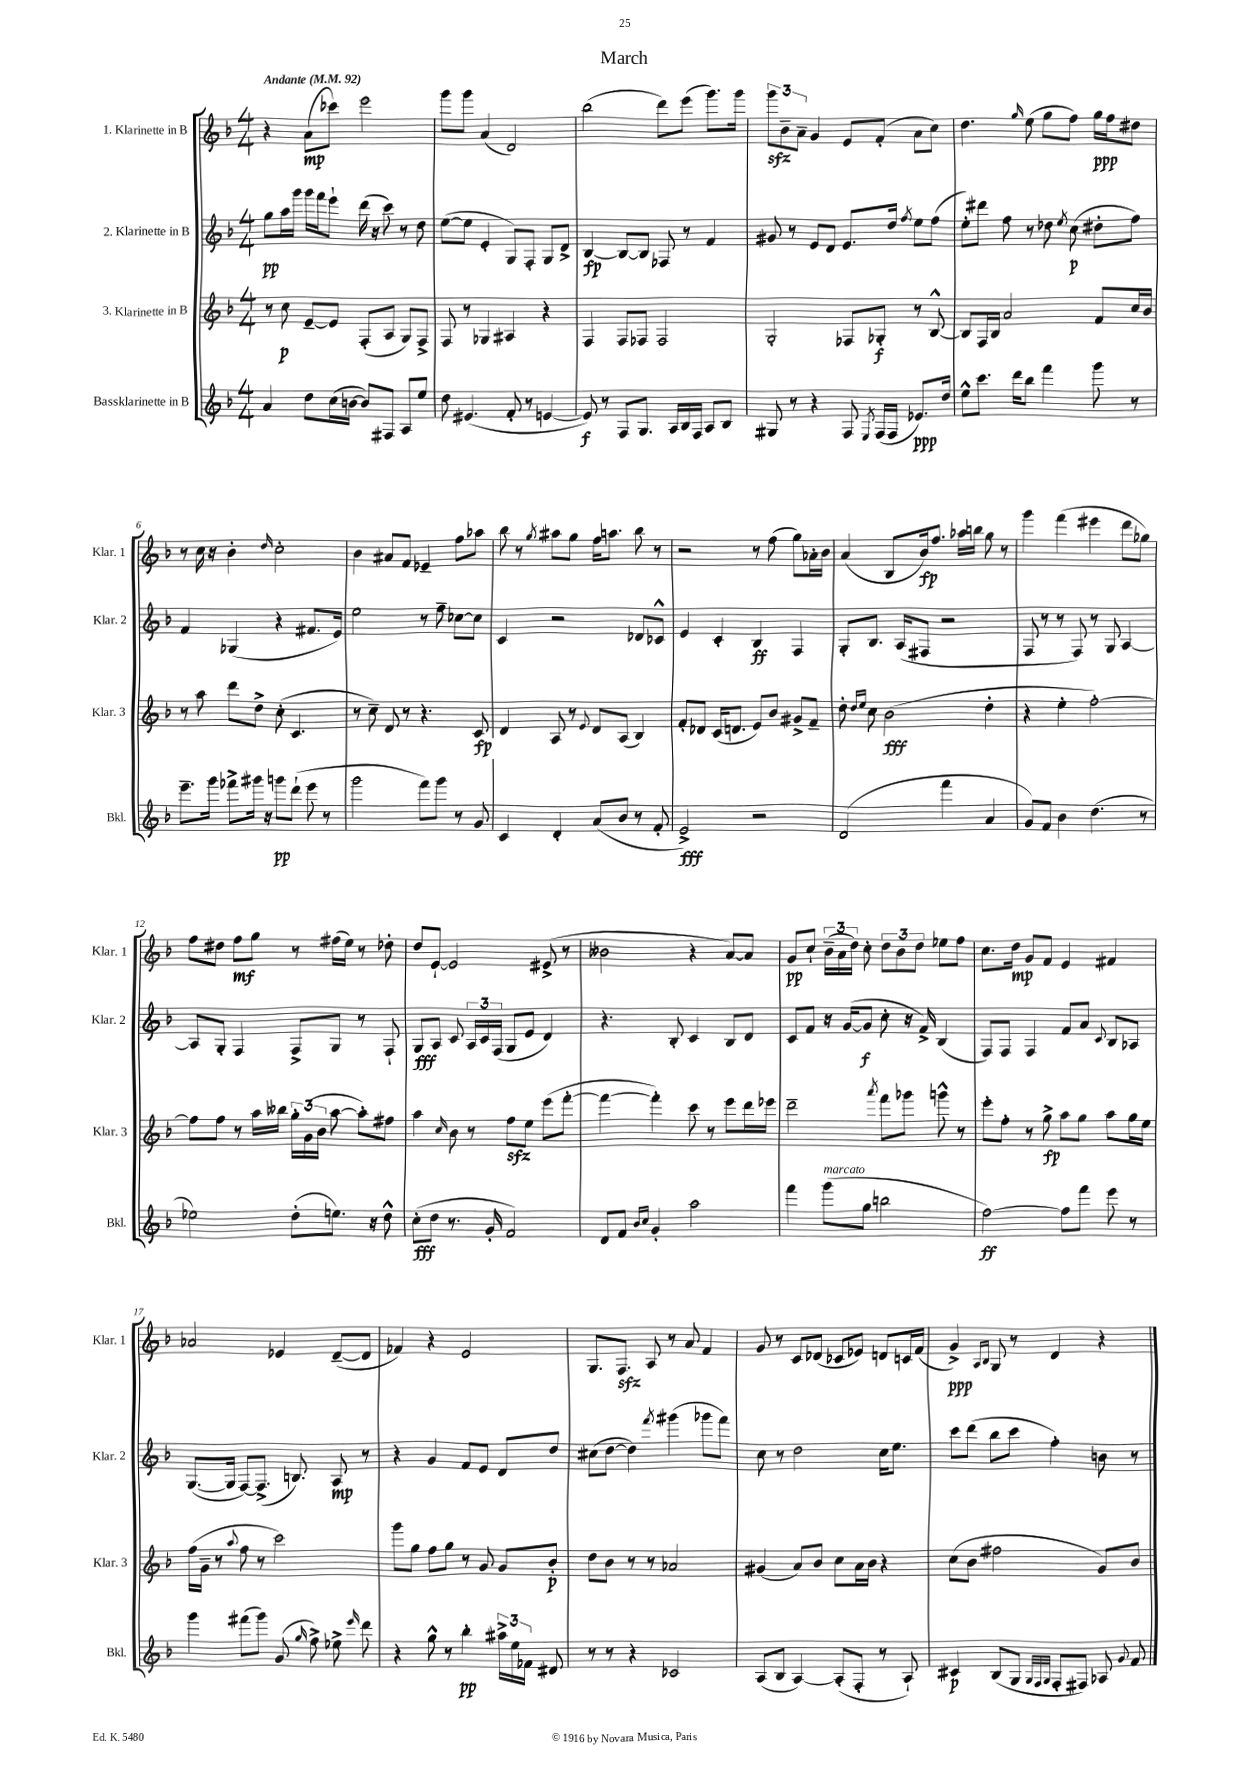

**kern	**dynam	**kern	**dynam	**kern	**dynam	**kern	**dynam
*part4	*part4	*part3	*part3	*part2	*part2	*part1	*part1
*staff4	*staff4	*staff3	*staff3	*staff2	*staff2	*staff1	*staff1
*I"Bassklarinette in B	*	*I"3. Klarinette in B	*	*I"2. Klarinette in B	*	*I"1. Klarinette in B	*
*I'Bkl.	*	*I'Klar. 3	*	*I'Klar. 2	*	*I'Klar. 1	*
*clefG2	*	*clefG2	*	*clefG2	*	*clefG2	*
*k[b-]	*	*k[b-]	*	*k[b-]	*	*k[b-]	*
*M4/4	*	*M4/4	*	*M4/4	*	*M4/4	*
*MM92	*	*MM92	*	*MM92	*	*MM92	*
=1	=1	=1	=1	=1	=1	=1	=1
!	!	!	!	!	!	!LO:TX:a:B:t=Andante	!
4a/	.	8r	.	8gg\L	pp	4r	.
.	.	8cc\	p	16aa\L	.	.	.
.	.	.	.	16ggg\JJ	.	.	.
8dd\L	.	[8e~/L	.	16ggg\LL	.	(8a\L	mp
.	.	.	.	16fff\J	.	.	.
(16cc\L	.	8e/J]	.	8eee`\J	.	8ccc-X\J)	.
[16bn\JJ	.	.	.	.	.	.	.
8b/L])	.	(8F'/L	.	(16ddd\	.	2eee\	.
.	.	.	.	16r	.	.	.
8F#X/J	.	8A/J	.	8ccc\)	.	.	.
8A/L	.	8G/L)	.	8r	.	.	.
8ee/J	.	8F^/J	.	8dd\	.	.	.
=2	=2	=2	=2	=2	=2	=2	=2
8dd\	.	8F/	.	([8ee\L	.	8ggg\L	.
(4.e#X/	.	8r	.	8ee\J]	.	8ggg\J	.
.	.	4G-X/	.	4e'/	.	(4a/	.
8f'/	.	4A#X/	.	8G/L)	.	2d/)	.
8r	.	.	.	8F'/J	.	.	.
[4en/	.	4r	.	8G/L	.	.	.
.	.	.	.	8d^/J	.	.	.
=3	=3	=3	=3	=3	=3	=3	=3
8e/])	f	4F/	.	[4B-/	fp	(2bb-\	.
8r	.	.	.	.	.	.	.
8F/L	.	8F/L	.	8B-/L_	.	.	.
8.G/J	.	8F-X/J	.	8B-/J]	.	.	.
.	.	2F-/	.	8F-X/	.	8ddd\L)	.
16A/LL	.	.	.	.	.	.	.
16B-/	.	.	.	8r	.	(8eee\J	.
16F/JJ	.	.	.	.	.	.	.
8A/L	.	.	.	4f/	.	8.ggg\L)	.
8B-/J	.	.	.	.	.	.	.
.	.	.	.	.	.	16ggg\Jk	.
=4	=4	=4	=4	=4	=4	=4	=4
8G#X/	.	2G'/	.	8g#X/	.	12gggzz\L	.
.	.	.	.	.	.	12b-~\	.
8r	.	.	.	8r	.	.	.
.	.	.	.	.	.	12a~\J	.
4r	.	.	.	8e/L	.	4g/	.
.	.	.	.	8d/J	.	.	.
8F/	.	8F-X/L	.	8.e/L	.	8e/L	.
8qE/	.	.	.	.	.	.	.
(16F/LL	.	8G-X'/J	f	.	.	(8f'/J	.
16F/JJ	.	.	.	16dd/Jk	.	.	.
.	.	.	.	8qff/	.	.	.
8.e-X/L)	ppp	8r	.	8ee\L	.	8a\L	.
.	.	[8B-^^/	.	(8ff\J	.	8cc\J)	.
16dd/Jk	.	.	.	.	.	.	.
=5	=5	=5	=5	=5	=5	=5	=5
8ee^^\L	.	8B-/L]	.	8ee'\L)	.	4.dd\	.
8.ccc\J	.	16F/L	.	8ddd#X\J	.	.	.
.	.	16B-/JJ	.	.	.	.	.
.	.	2a/	.	8ff\	.	.	.
16ddd\KL	.	.	.	.	.	.	.
.	.	.	.	.	.	16qqgg/	.
8bb-\J	.	.	.	8r	.	(8ee\	.
4fff\	.	.	.	8dd-X\	.	8gg\L	.
.	.	.	.	8qee/	.	.	.
.	.	.	.	(8cc\	p	8ff\J)	.
8ggg\	.	8f/L	.	8dd#X'\L	.	16gg\LL	ppp
.	.	.	.	.	.	16ff\J	.
8r	.	16cc/L	.	8ff\J)	.	8dd#X\J	.
.	.	16b-/JJ	.	.	.	.	.
!!LO:LB:g=z
=6	=6	=6	=6	=6	=6	=6	=6
8.eee~\L	.	8r	.	4f/	.	8r	.
.	.	8aa\	.	.	.	16cc\	.
16ggg\Jk	.	.	.	.	.	16r	.
8fff-X^\L	.	8ddd\L	.	(4G-X/	.	4b-'\	.
16ggg#X\Jk	.	8dd^\J	.	.	.	.	.
16r	.	.	.	.	.	.	.
.	.	.	.	.	.	16qqdd/	.
8gggn\L	pp	(8cc'\	.	4r	.	2cc'\	.
(8ddd`\J	.	4.c/	.	.	.	.	.
8eee\	.	.	.	8.f#X/L	.	.	.
8r	.	.	.	.	.	.	.
.	.	.	.	16e/Jk)	.	.	.
=7	=7	=7	=7	=7	=7	=7	=7
2ggg\	.	8r	.	2ee\	.	4b-\	.
.	.	8cc~\)	.	.	.	.	.
.	.	8d/	.	.	.	8a#X/L	.
.	.	8r	.	.	.	8f/J	.
8fff\L)	.	4.r	.	8r	.	4e-X~/	.
8ggg\J	.	.	.	8ff~\	.	.	.
8r	.	.	.	[8cc-X\L	.	8ff\L	.
8g/	.	8c/	fp	8cc-\J]	.	8aa-X\J	.
=8	=8	=8	=8	=8	=8	=8	=8
4c/	.	4d/	.	4c/	.	8bb-\	.
.	.	.	.	.	.	8r	.
.	.	.	.	.	.	8qgg/	.
4d'/	.	8A/	.	2r	.	8aa#X\L	.
.	.	8r	.	.	.	8gg\J	.
.	.	8qqe/	.	.	.	.	.
(8a/L	.	8d/L	.	.	.	16ff\KL	.
.	.	.	.	.	.	8.aan\J	.
8b-/J	.	(8A/J	.	.	.	.	.
8r	.	4B-/)	.	8d-X/L	.	8bb-\	.
8f'/	.	.	.	8c-X^^/J	.	8r	.
=9	=9	=9	=9	=9	=9	=9	=9
2e^/)	fff	8f'/L	.	4e/	.	2r	.
.	.	8d-X/J	.	.	.	.	.
.	.	(16c/KL	.	4c'/	.	.	.
.	.	8.dn/J	.	.	.	.	.
2r	.	8e/L)	.	4B-/	ff	8r	.
.	.	8b-/J	.	.	.	(8ff\	.
.	.	8g#X^/L	.	4F/	.	8gg\L)	.
.	.	8f~/J	.	.	.	16a-X'\L	.
.	.	.	.	.	.	16b-\JJ	.
=10	=10	=10	=10	=10	=10	=10	=10
(2d/	.	8dd'\	.	8G'/L	.	(4a/	.
.	.	16qqdd/LL	.	.	.	.	.
.	.	16qqee/JJ	.	.	.	.	.
.	.	8cc\	.	8.B-/J	.	.	.
.	.	(2b-\	fff	.	.	8B-/L	.
.	.	.	.	(16A/KL	.	.	.
.	.	.	.	8F#X/J	.	16b-/k)	fp
.	.	.	.	.	.	8.ff/J	.
4fff\	.	.	.	2r	.	.	.
.	.	.	.	.	.	16aa-X\LL	.
.	.	.	.	.	.	16bbn\JJ	.
4a/	.	4dd'\	.	.	.	8gg\	.
.	.	.	.	.	.	8r	.
=11	=11	=11	=11	=11	=11	=11	=11
8g/L)	.	4r	.	8F/	.	4ggg\	.
8f/J	.	.	.	8r	.	.	.
4b-\	.	4ee'\	.	8r	.	(4fff\	.
.	.	.	.	8F/)	.	.	.
(4.dd\	.	[2ff'\)	.	8r	.	4eee#X\	.
.	.	.	.	8G/	.	.	.
.	.	.	.	[4A/	.	8ddd\L	.
8r	.	.	.	.	.	8gg-X\J)	.
!!LO:LB:g=z
=12	=12	=12	=12	=12	=12	=12	=12
2ee-X\)	.	8ff\L]	.	8A/L]	.	8ff\L	.
.	.	8ff\J	.	8G'/J	.	8dd#X\J	.
.	.	8r	.	4F/	.	8ff\L	mf
.	.	16aa\LL	.	.	.	8gg\J	.
.	.	16bb--X\JJ	.	.	.	.	.
(8dd'\L	.	24gg'\LL	.	8F^/L	.	8r	.
.	.	(24g\	.	.	.	.	.
.	.	24b-\JJ	.	.	.	.	.
8.een\J)	.	[8aa\	.	8G/J	.	(16ff#X\LL	.
.	.	.	.	.	.	16ee\JJ)	.
.	.	8aa'\L])	.	8r	.	8r	.
16r	.	.	.	.	.	.	.
8dd^^\	.	8ff#X\J	.	8F`/	.	8dd-X'\	.
=13	=13	=13	=13	=13	=13	=13	=13
(8cc'\L	fff	4aa\	.	8G/L	fff	8dd/L	.
8dd\J	.	.	.	8A/J	.	[8e`/J	.
.	.	16qqcc/	.	.	.	.	.
8.r	.	8b-\	.	8c/	.	2e/]	.
.	.	8r	.	24A/LL	.	.	.
.	.	.	.	24c/	.	.	.
16g'/	.	.	.	.	.	.	.
.	.	.	.	(24F/JJ	.	.	.
2f/)	.	8ffzz\L	.	8G/L	.	.	.
.	.	8ee\J	.	8e/J	.	.	.
.	.	(8eee\L	.	4d/)	.	(8e#X^/	.
.	.	[8fff'\J	.	.	.	8r	.
=14	=14	=14	=14	=14	=14	=14	=14
8d/L	.	4fff\_	.	4.r	.	2b--X\	.
8f/J	.	.	.	.	.	.	.
16qqb-/LL	.	.	.	.	.	.	.
16qqcc/JJ	.	.	.	.	.	.	.
4g'/	.	4fff'\])	.	.	.	.	.
.	.	.	.	8B-'/	.	.	.
2aa\	.	8ccc\	.	4c/	.	4r	.
.	.	8r	.	.	.	.	.
.	.	8eee\L	.	8B-/L	.	[8a/L)	.
.	.	16ddd\L	.	8d/J	.	8a/J]	.
.	.	16eee-X\JJ	.	.	.	.	.
=15	=15	=15	=15	=15	=15	=15	=15
4fff\	.	2ddd~\	.	8c/L	.	8g/L	pp
.	.	.	.	8f/J	.	8cc`/J	.
!LO:TX:a:i:t=marcato	!	!	!	!	!	!	!
(8ggg\L	.	.	.	16r	.	(24b-~\LL	.
.	.	.	.	.	.	24a\	.
.	.	.	.	([16g/KL	.	.	.
.	.	.	.	.	.	24dd\JJ)	.
8gg\J	.	.	.	8g/J]	f	8cc'\	.
.	.	8qaaa/	.	.	.	.	.
2bbn\	.	8fff\L	.	8cc'\	.	12dd\L	.
.	.	.	.	.	.	12b-\	.
.	.	8ggg-X\J	.	16r	.	.	.
.	.	.	.	.	.	12dd\J	.
.	.	.	.	16f^/)	.	.	.
.	.	8gggn^^\	.	(4B-/	.	8ee-X\L	.
.	.	8r	.	.	.	8ff\J	.
=16	=16	=16	=16	=16	=16	=16	=16
[2ff\)	ff	8eee'\L	.	8F/L)	.	8.cc\L	.
.	.	8ff'\J	.	8F/J	.	.	.
.	.	.	.	.	.	16dd\Jk	mp
.	.	8r	.	4F/	.	8g/L	.
.	.	8gg^\	fp	.	.	8f/J	.
8ff\L]	.	8aa\L	.	8f/L	.	4e/	.
8fff\J	.	8gg\J	.	8a/J	.	.	.
.	.	.	.	8qqc/	.	.	.
8eee\	.	8aa\L	.	8B-/L	.	4f#X/	.
8r	.	16gg\L	.	8A-X/J	.	.	.
.	.	16ee\JJ	.	.	.	.	.
!!LO:LB:g=z
=17	=17	=17	=17	=17	=17	=17	=17
4ggg\	.	(16ff\LL	.	([8.G/L	.	2a-X/	.
.	.	16g~\JJ	.	.	.	.	.
.	.	8r	.	.	.	.	.
.	.	.	.	16G/Jk]	.	.	.
.	.	8qqaa/	.	.	.	.	.
(8fff#X\L	.	8ff\	.	[8F/L)	.	.	.
8ggg\J)	.	8r	.	(8.F^/J]	.	.	.
(8g/	.	2ccc\)	.	.	.	4e-X/	.
.	.	.	.	8.Bn/)	.	.	.
16qqgg/	.	.	.	.	.	.	.
8ff^\)	.	.	.	.	.	.	.
8ee-X^\	.	.	.	8A/	mp	([8d~/L	.
16qqeee/	.	.	.	.	.	.	.
8ddd\	.	.	.	8r	.	8d/J]	.
=18	=18	=18	=18	=18	=18	=18	=18
4r	.	8ggg\L	.	4r	.	4f-X/)	.
.	.	8gg\J	.	.	.	.	.
8gg^^\	.	8ff\L	.	4g/	.	4r	.
8r	.	8gg\J	.	.	.	.	.
4bb-'\	pp	8r	.	8f/L	.	2e/	.
.	.	8g/	.	8e/J	.	.	.
24aa#X^\LL	.	8g/L	.	8d/L	.	.	.
24ee\	.	.	.	.	.	.	.
24f-X\JJ	.	.	.	.	.	.	.
8d#X/	.	8b-'/J	p	8dd/J	.	.	.
=19	=19	=19	=19	=19	=19	=19	=19
8r	.	8dd\L	.	(8cc#X\L	.	8.G/L	.
8r	.	8b-\J	.	[8dd\J	.	.	.
.	.	.	.	.	.	8.Fzz/J	.
4r	.	8r	.	4dd\])	.	.	.
.	.	8r	.	.	.	8A/	.
.	.	.	.	8qfff/	.	.	.
2c-X/	.	2a-X/	.	(4ggg#X\	.	8r	.
.	.	.	.	.	.	8a/	.
.	.	.	.	8ggg-X\L	.	4f/	.
.	.	.	.	8fff\J)	.	.	.
=20	=20	=20	=20	=20	=20	=20	=20
(8A/L	.	(4g#X/	.	8cc\	.	8g/	.
8B-/J	.	.	.	8r	.	8r	.
[4A/)	.	8a/L)	.	2dd\	.	8c/L	.
.	.	8b-/J	.	.	.	(8d-X/J	.
(8A'/L]	.	8cc\L	.	.	.	8c-X/L	.
8F'/J	.	16a\L	.	.	.	8e-X/J)	.
.	.	16b-\JJ	.	.	.	.	.
8r	.	4r	.	16cc\KL	.	8dn/L	.
.	.	.	.	8.ee\J	.	.	.
8A`/)	.	.	.	.	.	16cn/L	.
.	.	.	.	.	.	(16f/JJ	.
=21	=21	=21	=21	=21	=21	=21	=21
4c#X/	p	(8cc\L	.	8ccc\L	.	4g^/)	ppp
.	.	8b-\J	.	(8ddd\J	.	.	.
.	.	.	.	.	.	16qqA/LL	.
.	.	.	.	.	.	16qqB-/JJ	.
(8B-/L	.	2ff#X\	.	8bb-\L	.	8G/	.
8G/J	.	.	.	8ccc\J	.	8r	.
32qqG/LLL	.	.	.	.	.	.	.
32qqF/	.	.	.	.	.	.	.
32qqG/JJJ	.	.	.	.	.	.	.
8F'/L	.	.	.	4ff'\)	.	4d/	.
8F#X/J)	.	.	.	.	.	.	.
8A-X/	.	8g/L)	.	8bn\	.	4r	.
8qqg/	.	.	.	.	.	.	.
8f/	.	8b-/J	.	8r	.	.	.
==	==	==	==	==	==	==	==
*-	*-	*-	*-	*-	*-	*-	*-
